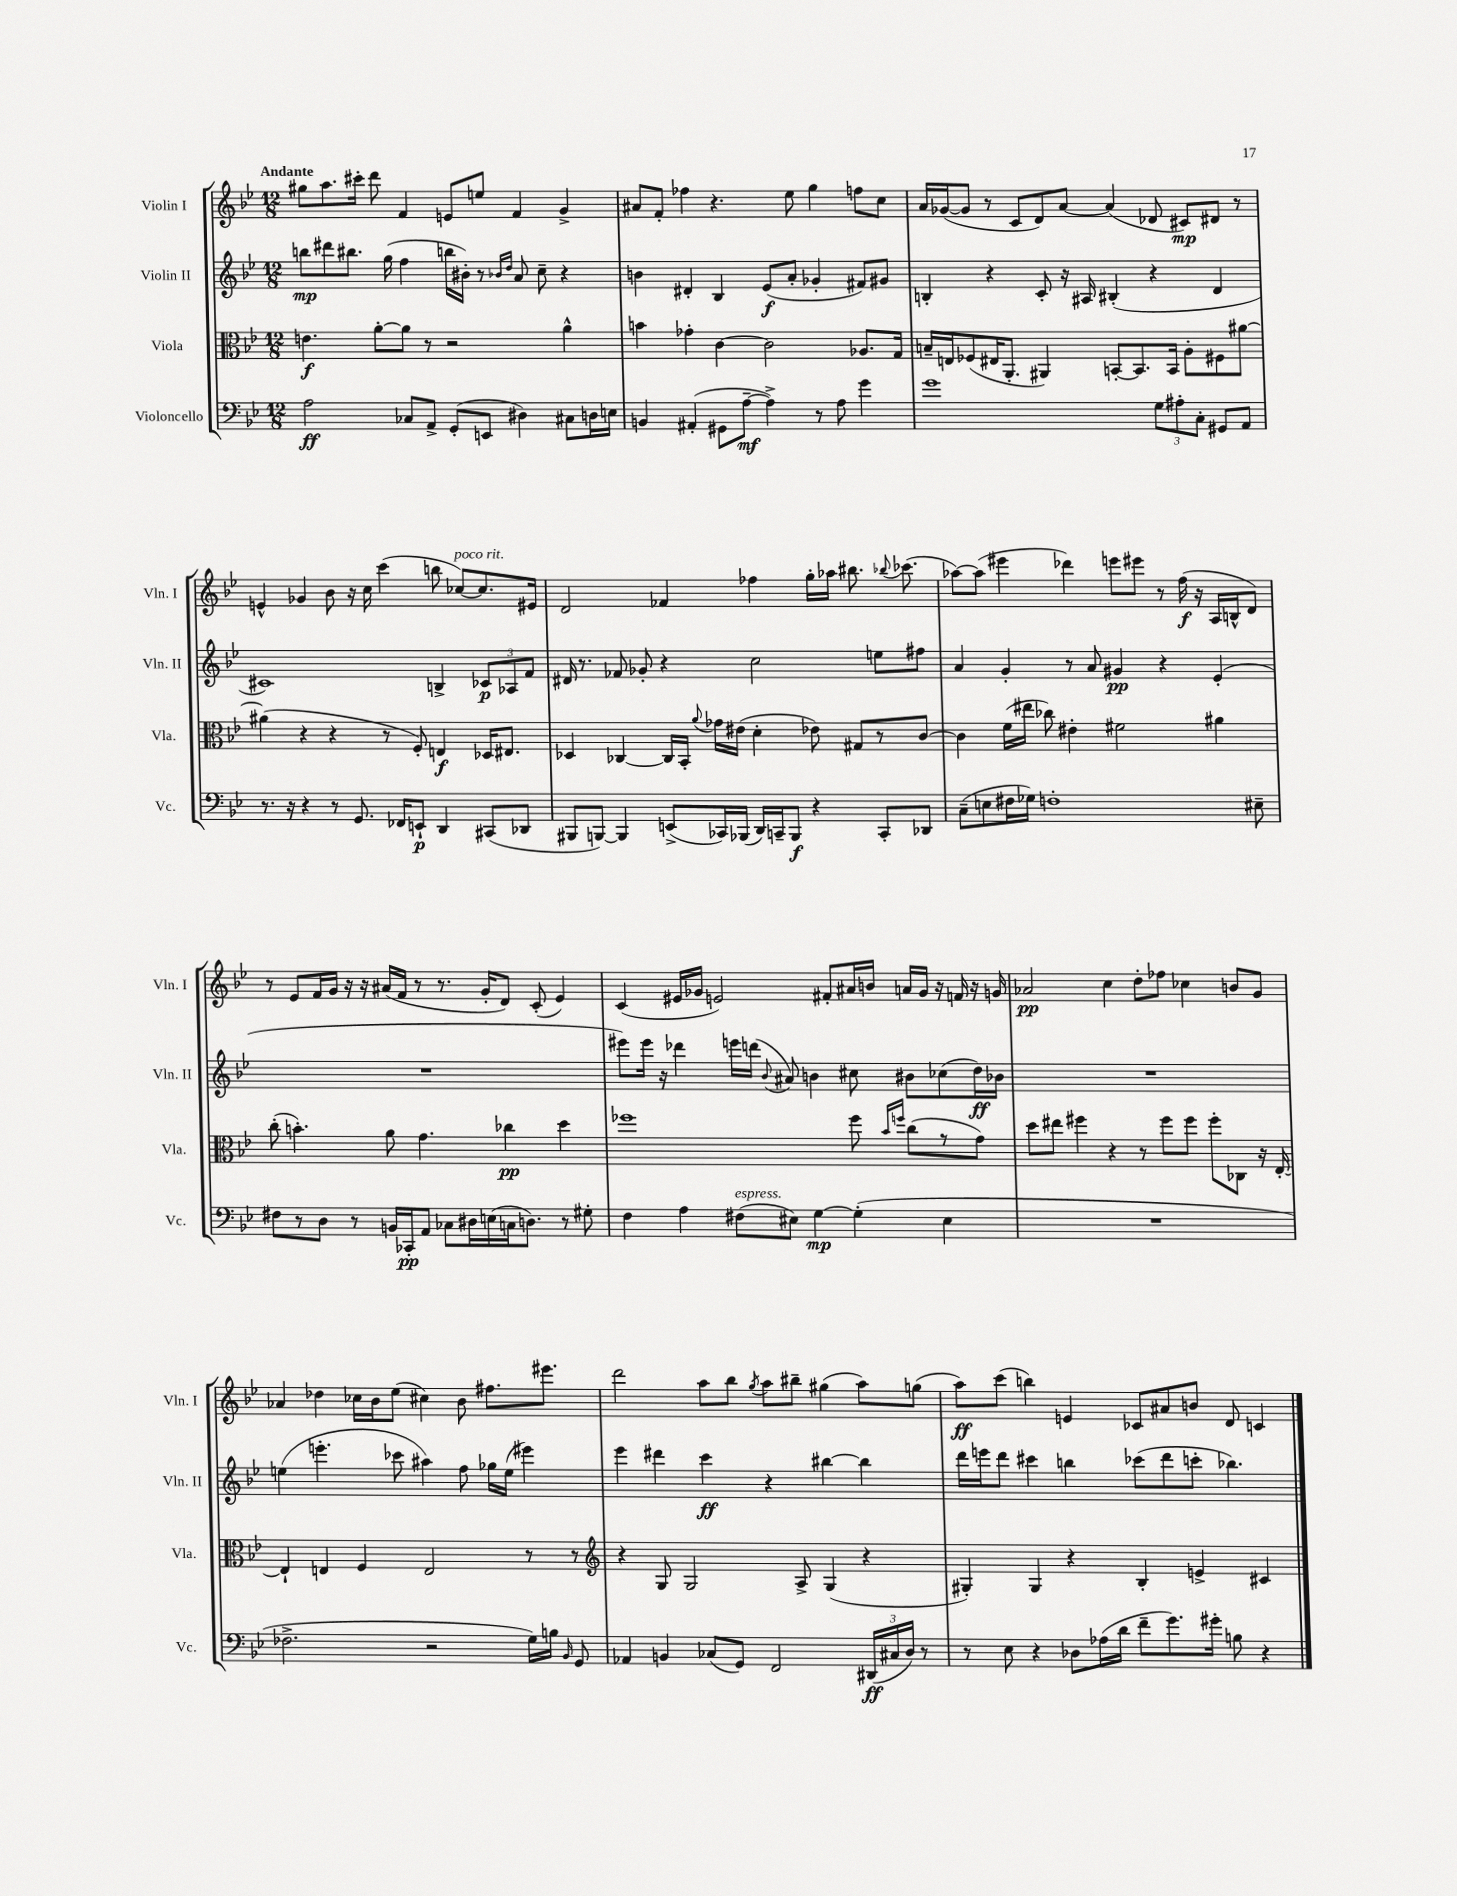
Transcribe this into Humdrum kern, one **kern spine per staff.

**kern	**kern	**kern	**kern
*staff4	*staff3	*staff2	*staff1
*clefF4	*clefC3	*clefG2	*clefG2
*k[b-e-]	*k[b-e-]	*k[b-e-]	*k[b-e-]
*M12/8	*M12/8	*M12/8	*M12/8
2A	4.e	8bb	8gg#
.	.	8ddd#	8.aa
.	.	8.bb#	.
.	.	.	16ccc#'
.	[8a'	.	8ddd
.	.	(16gg	.
8C-	8a]	4ff	4f
8AA^	8r	.	.
(8GG'	2r	16bb	8e
.	.	16b#')	.
8EE	.	8r	8ee
.	.	16qqb-	.
.	.	16qqdd	.
4D#)	.	8a	4f
.	.	8cc~	.
8C#	4a^^	4r	4g^
16D	.	.	.
16E	.	.	.
=	=	=	=
4BB	4b	4b	8a#
.	.	.	8f'
(4AA#'	4g-'	4d#'	4ff-
8GG#	[4c	4B-	4.r
[8A~	.	.	.
4A^])	2c]	(8e-	.
.	.	8a'	8ee-
8r	.	4g-'	4gg
8A	.	.	.
4g	8.A-	8f#)	8ff
.	.	8g#	8cc
.	16G	.	.
=	=	=	=
1g	16B~	4B'	16a
.	16E	.	([16g-
.	(8F-	.	8g-]
.	16E#	4r	8r
.	8.AA'	.	.
.	.	.	8c
.	4AA#)	8c'	8d)
.	.	16r	[8a
.	.	16A#	.
.	[8BB'	(4B#'	(4a]
.	8.BB]	.	.
12G	.	4r	8d-
.	16BB	.	.
12A#'	.	.	.
.	8A'	.	8c#)
12C'	.	.	.
8GG#	8F#	4d	8d#
8AA	[8a#	.	8r
=	=	=	=
8.r	(4a#]	1c#)	4e^^
16r	.	.	.
4r	4r	.	4g-
8r	4r	.	8b-
8.GG	.	.	16r
.	.	.	16cc
.	8r	.	(4ccc
16FF-	.	.	.
8EE`	8F')	.	.
4DD	4E	4B^	8bb
.	.	.	[8cc-)
(8CC#	16D-	12c-	8.cc-]
.	8.E#	.	.
.	.	12A-	.
8DD-	.	.	.
.	.	12f	.
.	.	.	16e#
=	=	=	=
8BBB#	4D-	16d#	2d
.	.	8.r	.
[8BBB)	.	.	.
4BBB]	[4C-	8f-	.
.	.	8g-'	.
(8EE^	16C-]	4r	4f-
.	16BB-'	.	.
.	8qqa	.	.
16CC-)	16g-	.	.
(16BBB-	(16e#	.	.
16DD)	4d'	2cc	4ff-
16CC~	.	.	.
8BBB-	.	.	.
4r	8e-)	.	16gg'
.	.	.	16aa-
.	8G#	.	8.bb#
8CC'	8r	8ee	.
.	.	.	8qqbb-
.	.	.	(8.ccc-
8DD-	[8c	8ff#	.
=	=	=	=
(8C~	4c]	4a	[8aa-)
8E	.	.	(8aa-]
16F#	(16f	4g'	4eee#
16G-)	16ee#	.	.
1F'	8cc-)	.	.
.	4e#'	8r	4ddd-)
.	.	8a	.
.	2f#	4g#	8eee
.	.	.	8eee#
.	.	4r	8r
.	.	.	(16ff
.	.	.	16r
.	4a#	(4e-'	16A
.	.	.	16B^^
8E#~	.	.	8d)
=	=	=	=
8F#	(8cc'	1.r	8r
8r	4.b')	.	8e-
8D	.	.	16f
.	.	.	16g
8r	.	.	16r
.	.	.	16r
16BB	8a	.	(16a#
16CC-'	.	.	16f
8AA	4.g	.	8r
8C-	.	.	8.r
16D#	.	.	.
(16E	.	.	16g'
16C	4cc-	.	8d)
8.D)	.	.	.
.	.	.	(8c'
8r	4dd	.	4e-)
8G#'	.	.	.
=	=	=	=
4F	1ff-	8eee#)	(4c
.	.	16eee#	.
.	.	16r	.
4A	.	4ddd-	16e#
.	.	.	16g-
.	.	.	2e)
(8F#	.	16eee	.
.	.	(16ddd	.
.	.	8qqb-	.
8E#)	.	8a#)	.
[4G	.	4b	.
.	.	.	8f#'
(4G']	8ff-	8cc#	16a#
.	.	.	16b
.	16qqb-	.	.
.	16qqff	.	.
.	(8cc	8b#	16a
.	.	.	16g-
4E#	8r	(8cc-	16r
.	.	.	16f
.	8g)	16dd)	16r
.	.	16b-	16g
=	=	=	=
1.r	8dd	1.r	2a-
.	8ee#	.	.
.	4ff#	.	.
.	4r	.	4cc
.	8r	.	8dd'
.	8ff#	.	8ff-
.	8ff#	.	4cc-
.	8ff#'	.	.
.	8C-	.	8b
.	16r	.	8g
.	[16E-'	.	.
=	=	=	=
2.F-^	4E-`]	(4ee	4a-
.	4E	4.eee'	4dd-
.	4F	.	16cc-
.	.	.	16b-
.	.	8ccc-	(8ee-
2r	2E	4aa#)	4cc#)
.	.	8ff	8b-
.	.	16gg-	8.ff#
.	.	(16ee	.
16G)	8r	4eee#)	.
16B	.	.	8.eee#
16qqBB-	.	.	.
8GG	8r	.	.
=	=	=	=
*	*clefG2	*	*
4AA-	4r	4eee-	2ddd
4BB	8G	4ddd#	.
.	2G	.	.
(8C-	.	4ccc	8aa
8GG)	.	.	8bb-
.	.	.	8qgg
2FF	.	4r	8aa
.	8A^	.	8bb#~
.	(4G	[4bb#	(4gg#
(24DD#	4r	4bb#]	8aa)
24C#	.	.	.
24D)	.	.	.
8r	.	.	(8gg
=	=	=	=
8r	4G#')	16ddd	8aa)
.	.	16eee	.
8E-	.	8ddd	(8ccc
4r	4G#	4ccc#	4bb)
8D-	4r	4bb	4e
(16A-	.	.	.
16d	.	.	.
8f~	4B-'	(8ccc-	8c-
8.g)	.	8ddd	8a#
.	4e^	8ccc'	8b
16g#'	.	.	.
8B	.	4.bb-)	8d
4r	4c#	.	4c
==	==	==	==
*-	*-	*-	*-
